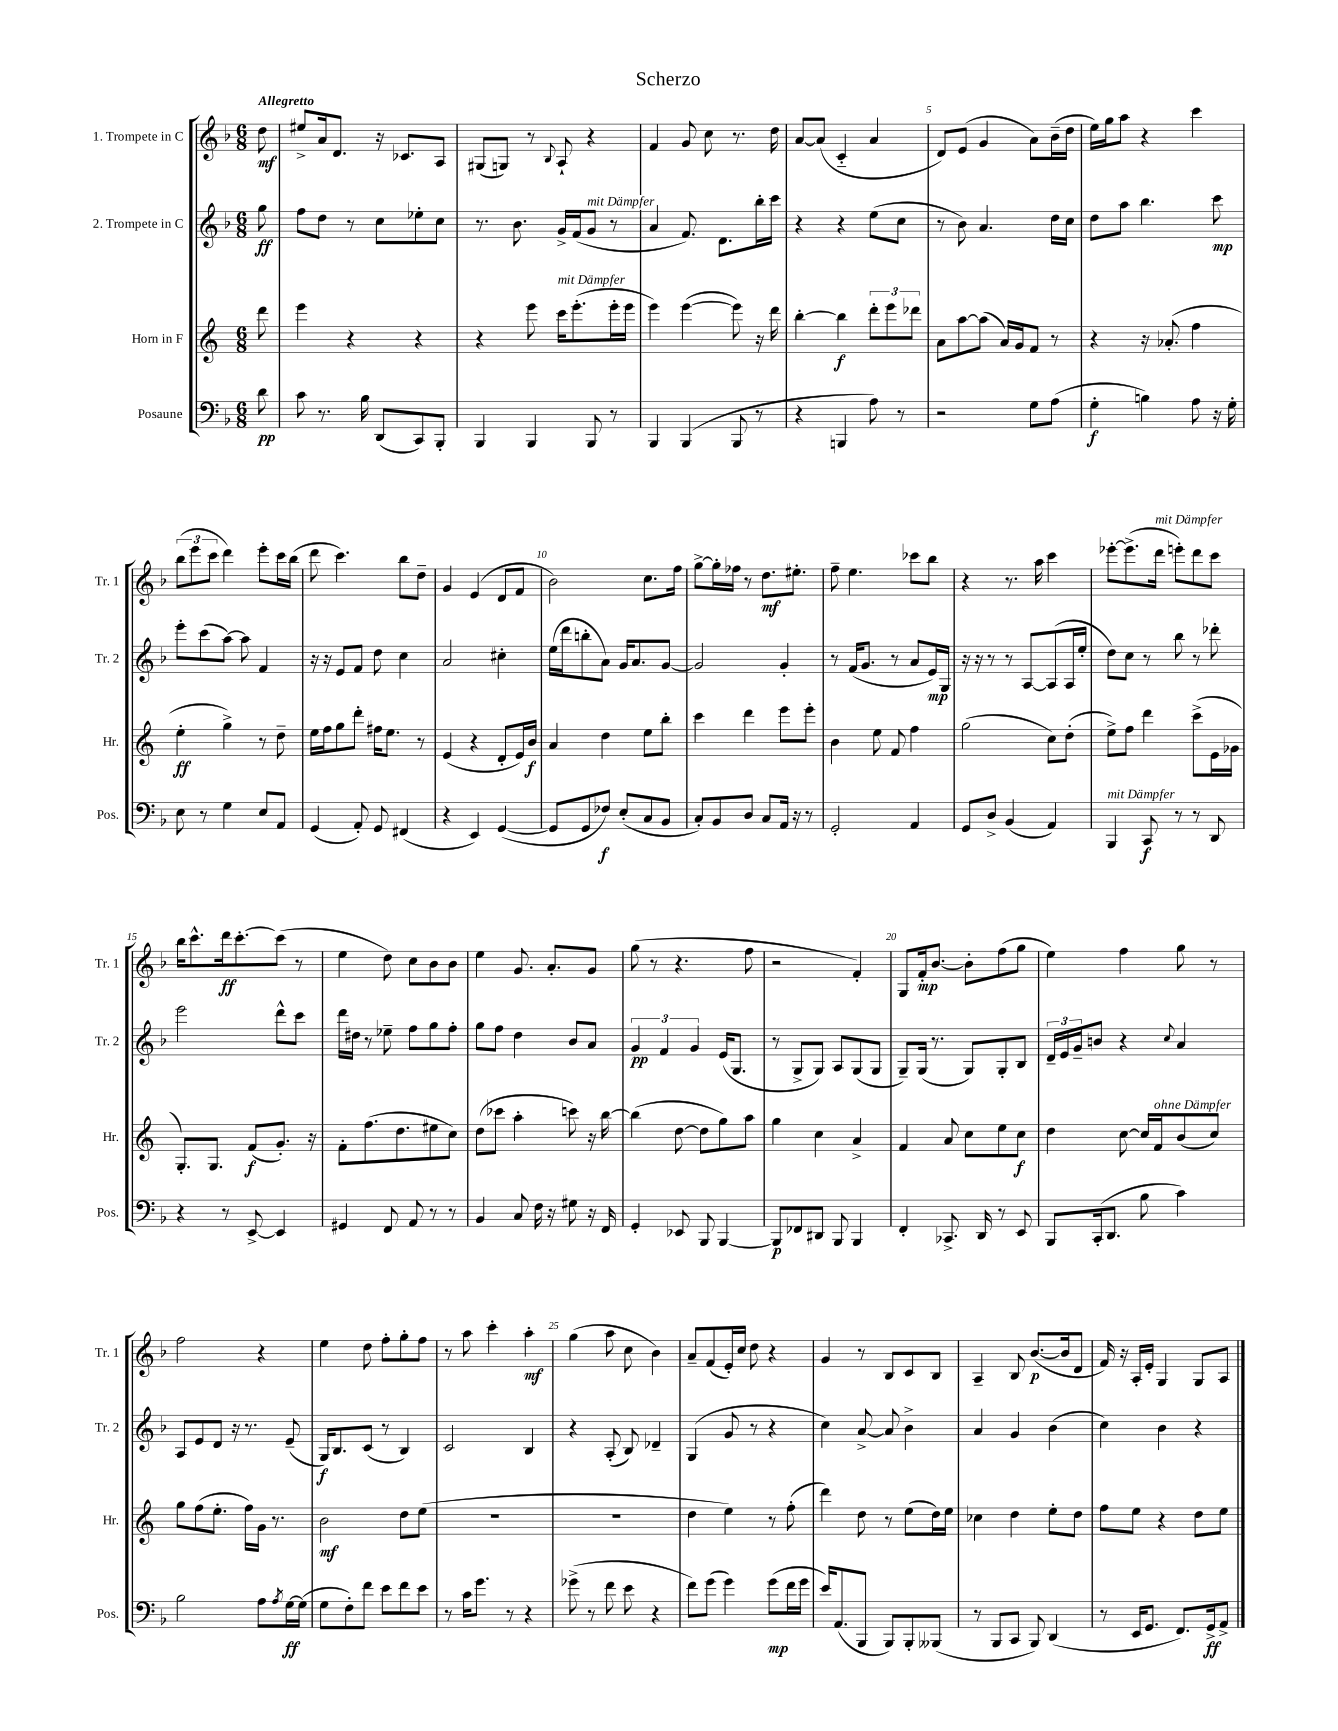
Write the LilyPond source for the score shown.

\header { title = "Scherzo" }
<<
\new StaffGroup <<
\new Staff = "s0" \with { instrumentName = "1. Trompete in C" shortInstrumentName = "Tr. 1" } {
    \clef treble \key f \major \numericTimeSignature \time 6/8 \partial 8 \tempo "Allegretto"
    d''8\mf |
    eis''8-> a'16 d'8. r16 ces'8. a8 |
    gis8( g8) r8 \appoggiatura { bes8 } a8-! r4 |
    f'4 g'8 c''8 r8. d''16 |
    a'8~ a'8( c'4-_ a'4 |
    d'8) e'8( g'4 a'8) bes'16--( d''16 |
    e''16) g''16 a''8 r4 c'''4 |
    \tuplet 3/2 { bes''8( e'''8 c'''8 } d'''4) e'''8-. c'''16 bes''16( |
    d'''8 c'''4.) bes''8 d''8-- |
    g'4 e'4( d'8 f'8 |
    bes'2) c''8. f''16 |
    g''8~-> g''16-. fes''16 r8 d''8.\mf eis''8.-. |
    f''8-- e''4. ces'''8 bes''8 |
    r4 r8. a''16 c'''4 |
    ees'''8~-. ees'''8.->( d'''16^\markup { \italic "mit Dämpfer" } e'''8-.) d'''8 c'''8 |
    bes''16 c'''8.-^ d'''16\ff c'''8.~-. c'''8( r8 |
    e''4 d''8) c''8 bes'8 bes'8 |
    e''4 g'8. a'8.-. g'8 |
    g''8( r8 r4. f''8 |
    r2 f'4-.) |
    g8 f'16-.\mp bes'8.~ bes'8-. f''8( g''8 |
    e''4) f''4 g''8 r8 |
    f''2 r4 |
    e''4 d''8 f''8-. g''8-. f''8 |
    r8 a''8 c'''4-. a''4-.\mf |
    g''4( a''8 c''8 bes'4) |
    a'8-- f'8( e'16-.) c''16 d''8 r4 |
    g'4 r8 bes8 c'8 bes8 |
    a4-- bes8 bes'8.~\p( bes'16 d'8 |
    f'16) r16 a16-. e'16-. g4 g8 a8 \bar "|." |
}
\new Staff = "s1" \with { instrumentName = "2. Trompete in C" shortInstrumentName = "Tr. 2" } {
    \clef treble \key f \major \numericTimeSignature \time 6/8 \partial 8
    g''8\ff |
    f''8 d''8 r8 c''8 ees''8-. c''8 |
    r8. bes'8. g'16-> f'16( g'8^\markup { \italic "mit Dämpfer" } r8 |
    a'4 f'8.) d'8. bes''16-. c'''16 |
    r4 r4 e''8( c''8 |
    r8 bes'8) a'4. d''16 c''16 |
    d''8 a''8 bes''4. c'''8\mp |
    e'''8-. c'''8( a''8~) a''8 f'4 |
    r16 r16 e'8 f'8 d''8 c''4 |
    a'2 cis''4-. |
    e''16( d'''16 b''8-. a'8) g'16 a'8. g'8~ |
    g'2 g'4-. |
    r8 f'16( g'8. r8 a'8 e'16\mp) g16 |
    r16 r16 r8 r8 a8~ a8( a16 e''16-. |
    d''8) c''8 r8 bes''8 r8 des'''8-. |
    e'''2 d'''8-^ c'''8 |
    d'''16 dis''16 r8 ees''8-- f''8 g''8 f''8-. |
    g''8 f''8 d''4 bes'8 a'8 |
    \tuplet 3/2 { g'4\pp f'4 g'4 } e'16( g8. |
    r8 g8-> g8) a8 g8( g8 |
    g8--) g16( r8. g8) g8-. bes8 |
    \tuplet 3/2 { d'16-- e'16 g'16-- } b'8 r4 \appoggiatura { c''8 } a'4 |
    a8 e'8 d'8 r16 r8. e'8--( |
    g16\f) bes8. c'8( r8 bes4) |
    c'2 bes4 |
    r4 a8-.( bes8) des'4-- |
    g4( g'8 r8 r4 |
    c''4) a'8~-> a'8 bes'4-> |
    a'4 g'4 bes'4( |
    c''4) bes'4 r4 \bar "|." |
}
\new Staff = "s2" \with { instrumentName = "Horn in F" shortInstrumentName = "Hr." } {
    \clef treble \key c \major \numericTimeSignature \time 6/8 \partial 8
    d'''8 |
    e'''4 r4 r4 |
    r4 e'''8 c'''16^\markup { \italic "mit Dämpfer" } e'''8.-.( e'''16-. e'''16 |
    e'''4) e'''4~( e'''8) r16 d'''16 |
    b''4~-. b''4\f \tuplet 3/2 { d'''8-. e'''8 des'''8 } |
    a'8 a''8~ a''8( a'16) g'16 f'8 r8 |
    r4 r16 aes'8.-.( f''4 |
    e''4-.\ff g''4->) r8 d''8-- |
    e''16 f''16 g''8 d'''8-. fis''16 e''8. r8 |
    e'4( r4 d'8-. e'16) b'16\f |
    a'4 d''4 e''8 b''8-. |
    c'''4 d'''4 e'''8 e'''8-. |
    b'4 e''8 f'8 f''4 |
    g''2( c''8) d''8-.( |
    e''8->) f''8 d'''4 c'''8->( e'16 ges'16 |
    g8.-.) g8. f'8\f( g'8.-.) r16 |
    f'8-. f''8.( d''8. eis''8 c''8) |
    d''8( ces'''8 a''4-. c'''8) r16 b''16~ |
    b''4( d''8~ d''8 g''8) a''8 |
    g''4 c''4 a'4-> |
    f'4 a'8 c''8 e''8 c''8\f |
    d''4 c''8~ c''16 f'16^\markup { \italic "ohne Dämpfer" } b'8( c''8) |
    g''8 f''8( e''8.-. f''16) g'16 r8. |
    b'2\mf d''8 e''8( |
    R2. |
    R2. |
    d''4 e''4) r8 f''8-.( |
    d'''4) d''8 r8 e''8( d''16) e''16 |
    ces''4 d''4 e''8-. d''8 |
    f''8 e''8 r4 d''8 e''8 \bar "|." |
}
\new Staff = "s3" \with { instrumentName = "Posaune" shortInstrumentName = "Pos." } {
    \clef bass \key f \major \numericTimeSignature \time 6/8 \partial 8
    d'8\pp |
    c'8 r8. bes16 d,8( c,8) bes,,8-. |
    bes,,4 bes,,4 bes,,8 r8 |
    bes,,4 bes,,4( bes,,8 r8 |
    r4 b,,4 a8) r8 |
    r2 g8 a8( |
    g4-.\f b4) a8 r16 g16-. |
    e8 r8 g4 e8 a,8 |
    g,4( a,8-.) g,8 fis,4( |
    r4 e,4) g,4~( |
    g,8 g,8 fes8\f) e8-.( c8 bes,8 |
    c8-.) bes,8 d8 c8 a,16 r16 r8 |
    g,2-. a,4 |
    g,8 d8-> bes,4( a,4) |
    bes,,4^\markup { \italic "mit Dämpfer" } c,8\f r8 r8 d,8 |
    r4 r8 e,8~-> e,4 |
    gis,4 f,8 a,8 r8 r8 |
    bes,4 c8 f16 r16 gis8 r16 f,16 |
    g,4-. ees,8 bes,,8 bes,,4~ |
    bes,,8\p fes,8 dis,8 bes,,8 bes,,4 |
    f,4-. ces,8.-> d,16 r8 e,8 |
    bes,,8 c,16-.( d,8. bes8 c'4) |
    bes2 a8 \acciaccatura { a8 } g16~\ff g16( |
    g8 f8-.) f'8 e'8 f'8 e'8 |
    r8 c'16 g'8. r8 r4 |
    ges'8->( r8 f'8 e'8 r4 |
    f'8) g'8( g'4) g'8\mp( f'16 g'16 |
    e'16) a,8.( bes,,8 bes,,8) bes,,8-. beses,,8( |
    r8 bes,,8 c,8 bes,,8) d,4( |
    r8 e,16 g,8. f,8.) g,16->\ff a,8-> \bar "|." |
}
>>
>>
\layout { \context { \Score \override BarNumber.break-visibility = ##(#f #t #t) barNumberVisibility = #(every-nth-bar-number-visible 5) } }
